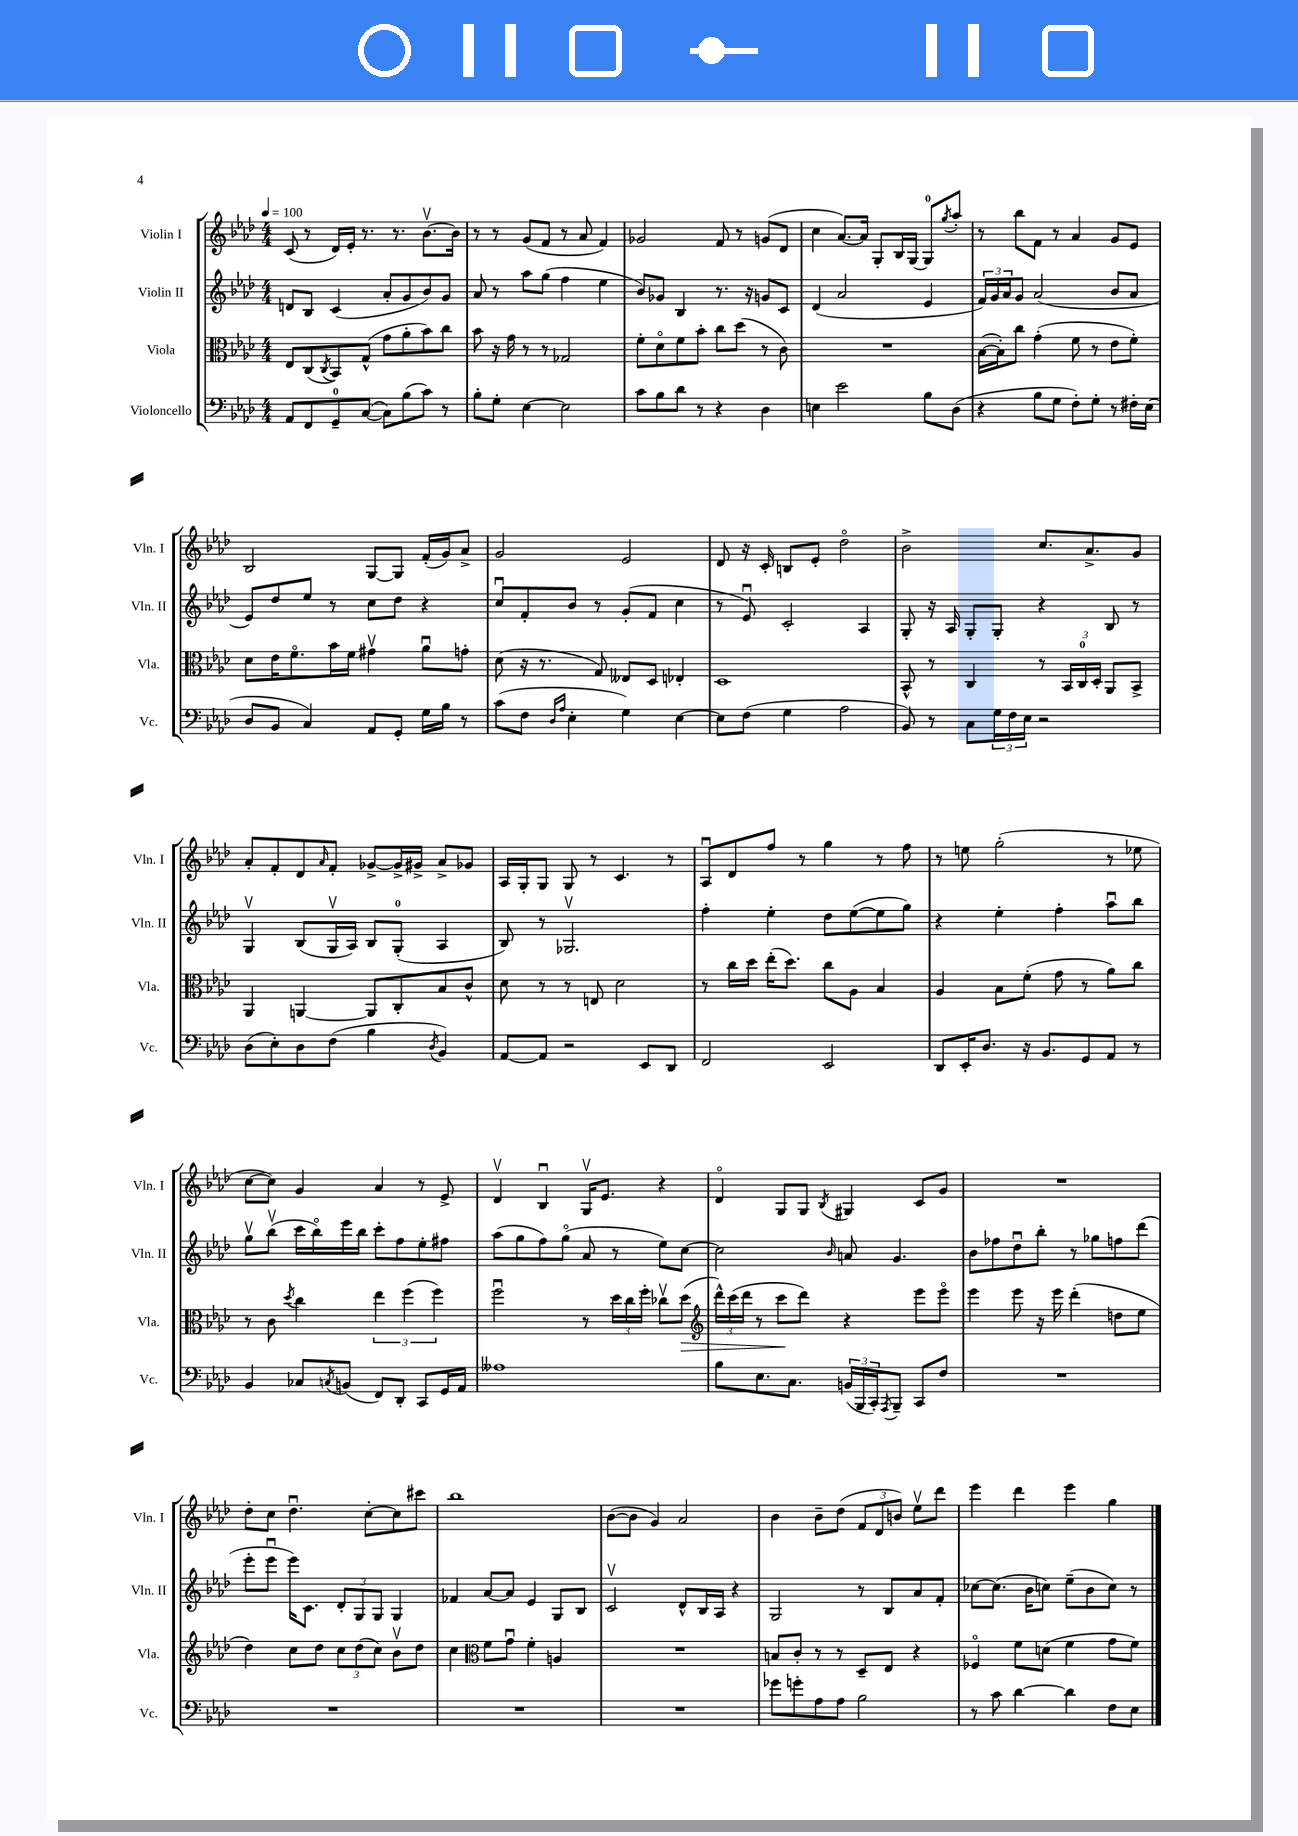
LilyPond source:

<<
\new StaffGroup <<
\new Staff = "s0" \with { instrumentName = "Violin I" shortInstrumentName = "Vln. I" } {
    \clef treble \key aes \major \numericTimeSignature \time 4/4 \tempo 4 = 100
    c'8( r8 des'16) ees'16-. r8. r8. bes'8.~\upbow bes'16 |
    r8 r8 g'8( f'8 r8 aes'8 f'4) |
    ges'2 f'8 r8 g'8( des'8 |
    c''4 aes'8.~) aes'16 g8-. bes16 g16~ g8-0 \acciaccatura { g''8 } aes''8-. |
    r8 bes''8 f'8 r8 aes'4 g'8 ees'8 |
    bes2 g8~ g8 f'16-.( g'16) aes'8-> |
    g'2 ees'2 |
    des'8 r16 c'16-. b8 ees'8-. des''2\flageolet |
    bes'2-> c''8. aes'8.-> g'8 |
    aes'8-. f'8-. des'8 \grace { aes'16 } f'8-. ges'8~-> ges'16-> gis'16-> aes'8-> ges'8 |
    aes16 g16-. g8 g8 r8 c'4. r8 |
    aes8\downbow des'8 f''8 r8 g''4 r8 f''8 |
    r8 e''8 g''2-.( r8 ees''8 |
    c''8~ c''8) g'4 aes'4 r8 ees'8-> |
    des'4\upbow bes4\downbow g16\upbow ees'8. r4 |
    des'4\flageolet g8 g8 \acciaccatura { bes8 } gis4 c'8 g'8 |
    R1 |
    des''8-. c''8 des''4.\downbow c''8~-. c''8 cis'''8 |
    bes''1 |
    bes'8~( bes'8 g'4) aes'2 |
    bes'4 bes'8-- des''8( \tuplet 3/2 { f'8 des'8 b'8) } ees''8\upbow des'''8 |
    ees'''4 des'''4 ees'''4 g''4 \bar "|." |
}
\new Staff = "s1" \with { instrumentName = "Violin II" shortInstrumentName = "Vln. II" } {
    \clef treble \key aes \major \numericTimeSignature \time 4/4
    d'8 bes8 c'4( aes'8-. g'8 bes'8) g'8 |
    aes'8 r8 aes''8 g''8( f''4 ees''4 |
    bes'8) ges'8 bes4 r8. r16 g'8 c'8 |
    des'4( aes'2 ees'4 |
    \tuplet 3/2 { f'16) g'16 aes'16 } g'8 aes'2( bes'8 aes'8 |
    ees'8) des''8 ees''8 r8 c''8 des''8 r4 |
    c''8\downbow f'8-. bes'8 r8 g'8-.( f'8 c''4 |
    r8 ees'8\downbow) c'2-. aes4 |
    g8-. r16 aes16 g8-. g8-. r4 bes8 r8 |
    g4\upbow bes8( g16\upbow aes16) bes8 g8-0-.( aes4 |
    bes8) r8 ges2.\upbow |
    f''4-. ees''4-. des''8 ees''8~( ees''8 g''8) |
    r4 ees''4-. f''4-. aes''8\downbow bes''8 |
    g''8\upbow bes''8\upbow( c'''16 bes''16\flageolet) ees'''16 bes''16 c'''8-. f''8 ees''8-. fis''8 |
    aes''8( g''8 f''8) g''8\flageolet( aes'8 r8 ees''8) c''8~ |
    c''2 \grace { bes'16 } a'8 g'4. |
    bes'8 fes''8 des''8\downbow bes''8-. r8 ges''8 f''8 des'''8( |
    ees'''8-. ees'''8\downbow ees'''16) c'8. \tuplet 3/2 { des'8-. g8 g8 } g4 |
    fes'4 aes'8~ aes'8 ees'4 g8 bes8 |
    c'2\upbow des'8-^ bes16 aes16 r4 |
    g2 r8 bes8 aes'8 f'8-. |
    ces''8~ ces''8.( bes'16 c''8) ees''8--( bes'8 c''8) r8 \bar "|." |
}
\new Staff = "s2" \with { instrumentName = "Viola" shortInstrumentName = "Vla." } {
    \clef alto \key aes \major \numericTimeSignature \time 4/4
    ees8 c8( \acciaccatura { c8 } bes,8) g8-^( g'8 aes'8-. bes'8) c''8 |
    bes'8 r16 g'16 r8 r8 ges2 |
    f'8-. des'8\flageolet f'8 bes'8-. c''8 des''8( r8 c'8) |
    R1 |
    bes16~( bes16-.) c''8 g'4-.( f'8 r8 ees'8 f'8-.) |
    des'8 ees'16 f'8.\flageolet bes'16 f'16 gis'4\upbow aes'8\downbow g'8-. |
    des'8( r16 r8. g8) eeses8 des8 ees4-. |
    des1 |
    bes,8-^ r8 c4 r8 \tuplet 3/2 { bes,16 c16-0 des16-. } aes,8 bes,8-> |
    aes,4 a,4~ a,8 c8-. bes8 c'8-^ |
    des'8 r8 r8 e8 des'2 |
    r8 c''16 des''16 ees''16-.( des''8.) c''8 aes8 bes4 |
    aes4 bes8 f'8-.( g'8 r8 aes'8) c''8 |
    r8 c'8 \acciaccatura { des''8 } c''4 \tuplet 3/2 { ees''4 f''4( f''4) } |
    f''2\downbow r8 \tuplet 3/2 { des''16 c''16 f''16-. } ces''8\upbow des''8\>( |
    \clef treble \tuplet 3/2 { des'''16-^) c'''16( des'''16 } r8 c'''8\! des'''8) r4 ees'''8 ees'''8\flageolet |
    ees'''4 ees'''8 r16 ees'''16 des'''4-.( d''8 ees''8 |
    des''4) c''8 des''8 \tuplet 3/2 { c''8 des''8( c''8) } bes'8\upbow des''8 |
    c''4 \clef alto f'8 g'8\downbow f'4-. a4 |
    R1 |
    b8 c'8-. r8 r8 des8-- ees8 r4 |
    fes4\flageolet f'8 d'8( f'4 g'8 f'8) \bar "|." |
}
\new Staff = "s3" \with { instrumentName = "Violoncello" shortInstrumentName = "Vc." } {
    \clef bass \key aes \major \numericTimeSignature \time 4/4
    aes,8 f,8 g,8-0-- c8~( c8) bes8( c'8) r8 |
    bes8-. g8-. ees4~ ees2 |
    c'8 bes8 des'8 r8 r4 des4 |
    e4 ees'2 bes8 des8( |
    r4 bes8 g8 f8-.) g8-. r8 fis16-. ees16( |
    des8 bes,8 c4) aes,8 g,8-. g16 bes16 r8 |
    c'8( f8 \grace { des16 aes16 } ees4-. g4) ees4~ |
    ees8 f8( g4 aes2 |
    bes,8) r8 c8 \tuplet 3/2 { g16 f16 ees16 } r2 |
    des8( ees8-.) des8 f8( bes4 \acciaccatura { des8 } bes,4) |
    aes,8~ aes,8 r2 ees,8 des,8 |
    f,2 ees,2 |
    des,8 ees,16-. des8. r16 bes,8. g,8 aes,8 r8 |
    bes,4 ces8 \acciaccatura { c8 } b,8( f,8) des,8-. c,8 g,16 aes,16 |
    aeses1 |
    bes8 ees8. c8. \tuplet 3/2 { b,16( bes,,16 c,16-.) } \acciaccatura { aes,,8 } bes,,8-- c,8 f8 |
    R1 |
    R1 |
    R1 |
    R1 |
    ges'8 g'8-. aes8 aes8 bes2 |
    r8 c'8 des'4~ des'4 f8 ees8 \bar "|." |
}
>>
>>
\layout { \context { \Score \remove "Bar_number_engraver" } }
